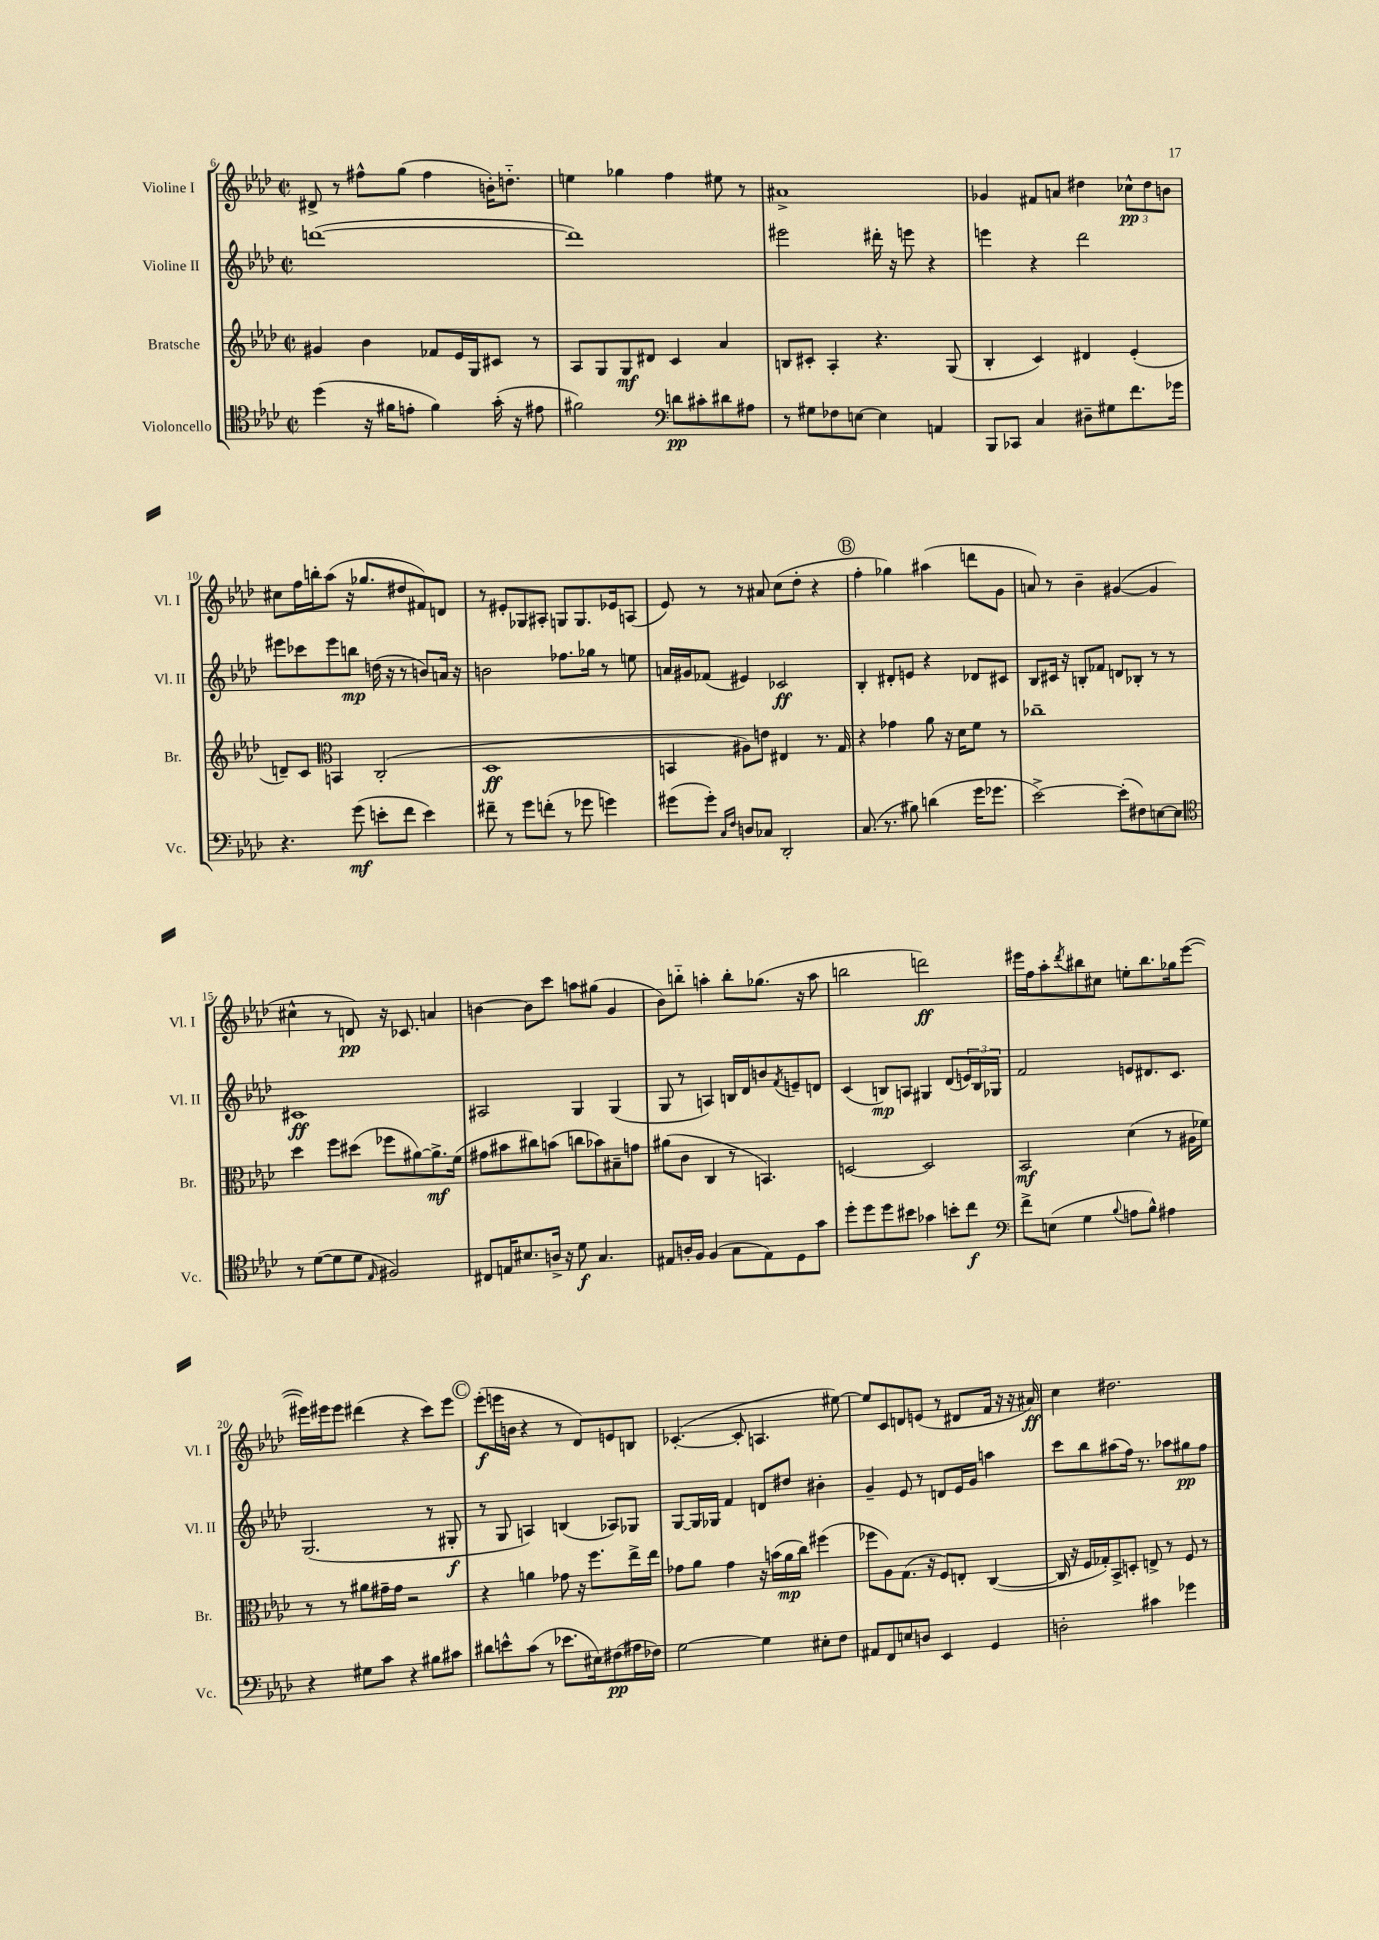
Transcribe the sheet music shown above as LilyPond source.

<<
\new StaffGroup <<
\new Staff = "s0" \with { instrumentName = "Violine I" shortInstrumentName = "Vl. I" } {
    \clef treble \key aes \major \defaultTimeSignature \time 2/2
    dis'8-> r8 fis''8-^ g''8( fis''4 b'16-.) d''8.-_ |
    e''4 ges''4 f''4 eis''8 r8 |
    ais'1-> |
    ges'4 fis'8 a'8 dis''4 \tuplet 3/2 { ces''8-^\pp dis''8 b'8 } |
    cis''8 f''16 b''16-. aes''8( r16 ges''8. dis''8 fis'8) d'8 |
    r8 eis'8-. ges8 ais8-. g8 g8. ees'16 a8( |
    ees'8) r8 r8 ais'8 c''8( des''8-. r4 |
    \mark \markup { \circle "B" } f''4-. ges''4) ais''4( d'''8 g'8 |
    a'8) r8 bes'4-- gis'4~( gis'4 |
    cis''4-^ r8 d'8\pp) r16 ces'8. a'4 |
    b'4~ b'8 c'''8 a''8 gis''8( g'4 |
    bes'8) b''8-_ a''4-. b''8-. ges''8.( r16 a''8 |
    b''2 d'''2\ff) |
    eis'''16 f''16 aes''8-. \acciaccatura { des'''8 } bis''8 cis''8 e''8-. bis''8. ges''16 eis'''8~( |
    eis'''16) eis'''16 eis'''8 dis'''4( r4 c'''8) eis'''8 |
    \mark \markup { \circle "C" } ees'''8-.\f( e'''16 b'16 r4 r8 des'8) e'8 b8 |
    ces'4.~-.( ces'8-. a4. eis''8~) |
    eis''8 c'8 d'8 e'8( r8 dis'8 f'16 r16 r16 ais'16\ff) |
    c''4 dis''2. \bar "|." |
}
\new Staff = "s1" \with { instrumentName = "Violine II" shortInstrumentName = "Vl. II" } {
    \clef treble \key aes \major \defaultTimeSignature \time 2/2
    d'''1~( |
    d'''1) |
    eis'''2 dis'''16-. r16 e'''8 r4 |
    e'''4 r4 des'''2 |
    eis'''8 ces'''8 eis'''8 b''8\mp d''16( r16 r8 b'8) a'16 r16 |
    b'2 fes''8. ges''16 r8 e''8 |
    a'16 gis'16 fes'8( eis'4) ces'2\ff |
    \mark \markup { \circle "B" } bes4-. dis'8-. e'8 r4 des'8 cis'8 |
    bes8 cis'16 r16 b8-. fes'8 d'8 bes8-. r8 r8 |
    cis'1\ff |
    ais2 g4 g4( |
    g8 r8 a4) b16 des'16 b'8 \acciaccatura { f'8 } e'8-- d'8 |
    c'4( b8\mp) a8 gis4 des'8( \tuplet 3/2 { e'16) b16 ges16 } |
    f'2 e'8 dis'8. c'8. |
    g2.( r8 gis8-.\f |
    \mark \markup { \circle "C" } r8 g8 a4) b4( aes8) ges8 |
    g8~ g16 ges16 f'4 d'8 dis''8 bis'4-. |
    g'4-- ees'8 r8 d'8 ees'16 g'16 a''4 |
    c'''8 bes''8 ais''8( f''16) r8. aes''8 gis''8\pp f''8 \bar "|." |
}
\new Staff = "s2" \with { instrumentName = "Bratsche" shortInstrumentName = "Br." } {
    \clef treble \key aes \major \defaultTimeSignature \time 2/2
    gis'4 bes'4 fes'8 ees'16 g16 cis'8 r8 |
    aes8 g8 g8\mf dis'8 c'4 aes'4 |
    b8 cis'8-. aes4-. r4. g8( |
    bes4-. c'4) dis'4 ees'4-.( |
    d'8--) c'8 \clef alto b,4 c2-.( |
    des1\ff |
    b,4 ais8) e'8 eis4 r8. g16 |
    \mark \markup { \circle "B" } r4 ges'4 aes'8 r16 des'16 f'8 r8 |
    ces''1-- |
    des''4 f''8 dis''8( fes''8 ais'8~) ais'8.->\mf f'16( |
    gis'8 bis'8 cis''8) b'8( c''8 bes'8) bis8-- g'8 |
    ais'8( c'8 c4 r8 b,4.) |
    d2~ d2 |
    bes,2\mf des'4( r8 ais16 fes'16) |
    r8 r8 ais'8 gis'16-- gis'16 r2 |
    \mark \markup { \circle "C" } r4 a'4 ges'8 r16 f''8. ees''16-> ees''16 |
    ges'8 aes'8 ges'4 r16 b'16( aes'16\mp c''16) fis''4( |
    fes''8 aes8) g8.( r16 f8) e8-. c4~( |
    c16 r16 f16 ges16-.) bes,8-> d8-. e8-> r8 f8 r8 \bar "|." |
}
\new Staff = "s3" \with { instrumentName = "Violoncello" shortInstrumentName = "Vc." } {
    \clef tenor \key aes \major \defaultTimeSignature \time 2/2
    des''4( r16 fis'16 e'8-. fis'4) g'16-.( r16 eis'8 |
    fis'2) \clef bass d'8\pp cis'8-. dis'8 ais8 |
    r8 gis8 fes8 e8~ e4 a,4 |
    bes,,8 ces,8 c4 dis8-- gis8 f'8. ges'16 |
    r4. g'8\mf( e'8-. f'8 e'4) |
    fis'8-- r8 g'8 f'8-.( r8 ges'8 g'4) |
    gis'8( gis'8-.) \grace { c16 f16 } d8 ces8 des,2-. |
    \mark \markup { \circle "B" } c8.( r8. bis8) d'4( g'16 ges'8. |
    ees'2~->) ees'8-.( fis8) e8~ e8 |
    \clef tenor r8 des'8~( des'8 des'8 \grace { ees16 } fis2) |
    cis8 e16 bis8. a16-> r16 des'8\f g4. |
    eis8 a16-. f16 f4( g8 eis8) des8 g'8 |
    des''8-. des''8 des''8 bis'8 ges'4 b'8-. c''8\f |
    \clef bass f'8-> e8( g4 \appoggiatura { bes8 } a8 bes8-^) ais4 |
    r4 gis8 c'8 r4 bis8 cis'8 |
    \mark \markup { \circle "C" } dis'8 e'8-^ c'8( r8 ees'8. eis16) fis8\pp( ais16 fes16) |
    g2~ g4 eis8-. f8 |
    ais,8 f,8 e8 d8 ees,4 g,4 |
    d2-. cis'4 ges'4 \bar "|." |
}
>>
>>
\layout { \context { \Score currentBarNumber = #6 } }
